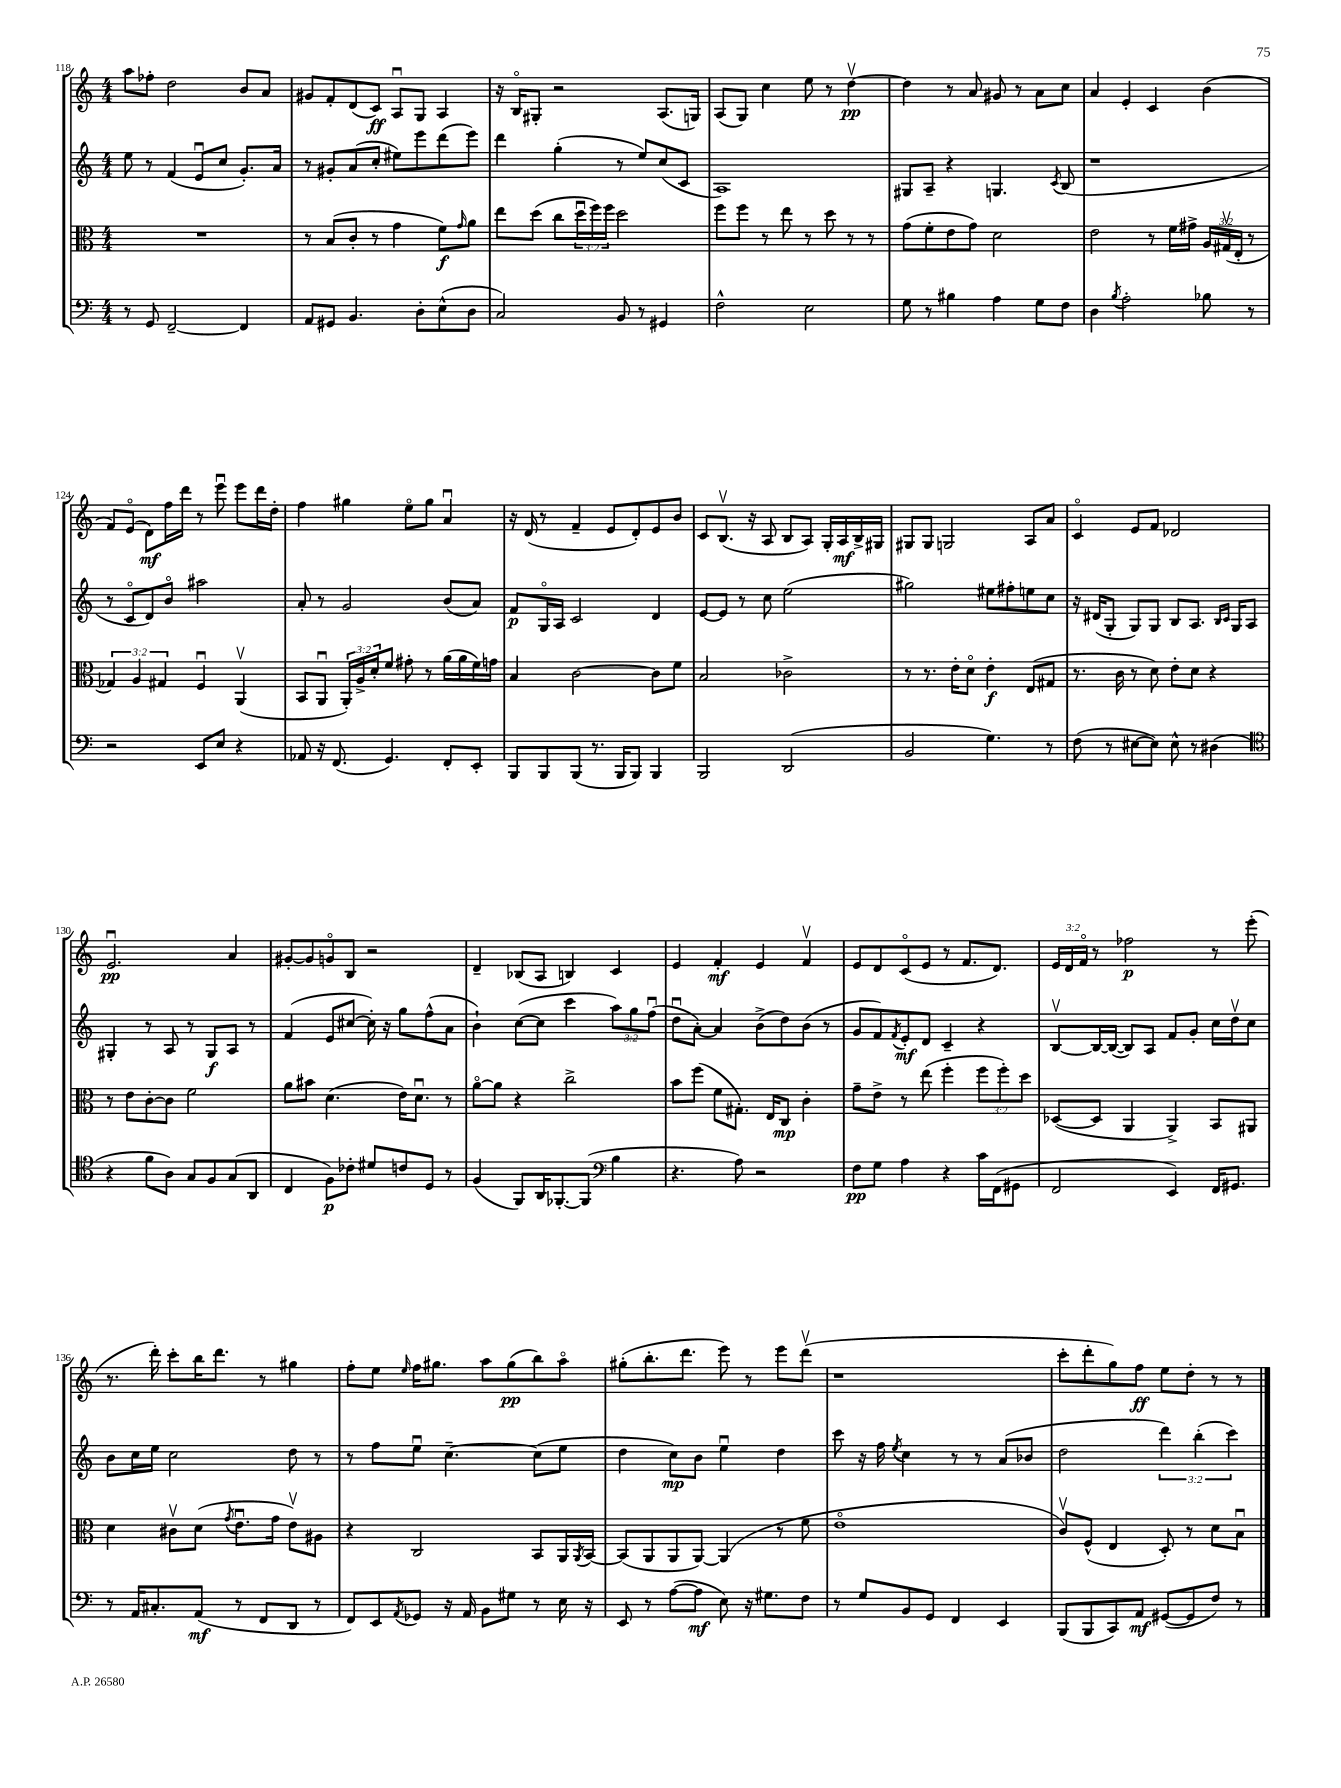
<<
\new StaffGroup <<
\new Staff = "s0" {
    \clef treble \key c \major \numericTimeSignature \time 4/4 \override Staff.TupletNumber.text = #tuplet-number::calc-fraction-text
    a''8 fes''8-. d''2 b'8 a'8 |
    gis'8 f'8-. d'8( c'8\ff) a8\downbow g8 a4 |
    r16 b16\flageolet gis8-. r2 a8.( g16) |
    a8( g8) c''4 e''8 r8 d''4~\upbow\pp |
    d''4 r8 a'8 gis'8 r8 a'8 c''8 |
    a'4 e'4-. c'4 b'4( |
    f'8) e'8\flageolet( d'8\mf) f''16 d'''16 r8 e'''8\downbow e'''8 d'''16 d''16-. |
    f''4 gis''4 e''8\flageolet gis''8 a'4\downbow |
    r16 d'16( r8 f'4-- e'8 d'8-.) e'8 b'8 |
    c'8 b8.\upbow( r16 a8 b8 a8) g16-. a16\mf b16-> gis16 |
    gis8 gis8 g2 a8 a'8 |
    c'4\flageolet e'8 f'8 des'2 |
    e'2.\downbow\pp a'4 |
    gis'8~-. gis'8 g'8\flageolet b8 r2 |
    d'4-- bes8( a8 b4) c'4 |
    e'4 f'4-.\mf e'4 f'4\upbow |
    e'8 d'8 c'8\flageolet( e'8 r8 f'8. d'8.) |
    \tuplet 3/2 { e'16 d'16 f'16\flageolet } r8 fes''2\p r8 e'''8-.( |
    r8. d'''16-.) c'''8-. b''16 d'''8. r8 gis''4 |
    f''8-. e''8 \grace { e''16 } f''16 gis''8. a''8 gis''8\pp( b''8) a''8\flageolet |
    gis''8-.( b''8.-. d'''8. e'''8) r8 e'''8 d'''8\upbow( |
    r1 |
    c'''8-. d'''8-. g''8) f''8\ff e''8 d''8-. r8 r8 \bar "|." |
}
\new Staff = "s1" {
    \clef treble \key c \major \numericTimeSignature \time 4/4 \override Staff.TupletNumber.text = #tuplet-number::calc-fraction-text
    e''8 r8 f'4( e'8\downbow c''8 g'8.-.) a'16 |
    r8 gis'8-. a'8( c''8-. eis''8) e'''8 d'''8( e'''8) |
    d'''4 g''4-.( r8 e''8) c''8( c'8 |
    a1) |
    gis8 a8-- r4 g4. \acciaccatura { c'8 } b8( |
    r1 |
    r8 c'8\flageolet d'8) b'8\flageolet ais''2 |
    a'8-. r8 g'2 b'8( a'8) |
    f'8\p g16\flageolet a16 c'2 d'4 |
    e'8~ e'8 r8 c''8 e''2( |
    gis''2) eis''8 fis''8-. e''8 c''8 |
    r16 dis'16( g8-. g8) g8 b8 a8. \grace { b16 c'16 } g16 a8 |
    gis4-. r8 a8 r8 gis8\f a8 r8 |
    f'4( e'8 cis''8~ cis''16-.) r16 g''8 f''8-^( a'8 |
    b'4-!) c''8~( c''8 c'''4 \tuplet 3/2 { a''8) g''8 f''8\downbow( } |
    d''8\downbow a'8~-.) a'4 b'8->( d''8) b'8( r8 |
    g'8 f'8) \acciaccatura { f'8 } e'8-.\mf d'8 c'4-- r4 |
    b8~\upbow b16~ b16~( b8) a8 f'8 g'8-. c''16 d''16\upbow c''8 |
    b'8 c''16 e''16 c''2 d''8 r8 |
    r8 f''8 e''8\downbow c''4.~-- c''8( e''8 |
    d''4 c''8\mp) b'8 e''4\downbow d''4 |
    c'''8 r16 f''16 \acciaccatura { e''8 } c''4 r8 r8 a'8( bes'8 |
    d''2 \tuplet 3/2 { d'''4) b''4-.( c'''4) } \bar "|." |
}
\new Staff = "s2" {
    \clef alto \key c \major \numericTimeSignature \time 4/4 \override Staff.TupletNumber.text = #tuplet-number::calc-fraction-text
    R1 |
    r8 b8( c'8-. r8 g'4 f'8\f) \grace { g'16 } a'8 |
    e''8 d''8( c''8 \tuplet 3/2 { d''16\downbow f''16) f''16 } d''2 |
    f''8 f''8 r8 e''8 r8 d''8 r8 r8 |
    g'8( f'8-. e'8 g'8) d'2 |
    e'2 r8 f'16 gis'16-> \tuplet 3/2 { a16 gis16\upbow( e16-. } r8 |
    \tuplet 3/2 { ges4) a4 gis4 } f4\downbow a,4\upbow( |
    b,8 a,8\downbow \tuplet 3/2 { a,16-.) a16-> d'16-. } f'8 gis'8-. r8 a'16( a'16 f'16) g'16 |
    b4 c'2~ c'8 f'8 |
    b2 ces'2-> |
    r8 r8. e'16-. d'8\flageolet e'4-.\f e8( gis8 |
    r8. c'16 r8 d'8) e'8-. d'8 r4 |
    r8 e'8 c'8~-. c'8 f'2 |
    a'8 bis'8 d'4.( e'16) d'8.\downbow r8 |
    a'8~\flageolet a'8 r4 c''2-> |
    b'8 f''8( f'8 gis8.-.) e16 c8\mp c'4-. |
    g'8-- e'8-> r8 e''8( f''4-. \tuplet 3/2 { f''8 f''8-.) d''8 } |
    des8~( des8 a,4 a,4->) b,8 ais,8 |
    d'4 cis'8\upbow d'8( \acciaccatura { g'8 } e'8.\downbow g'16 e'8\upbow) ais8 |
    r4 c2 b,8 a,16 \acciaccatura { a,8 } b,16~ |
    b,8( a,8 a,8 a,8~) a,4( r8 f'8 |
    e'1\flageolet |
    c'8\upbow) f8-^( e4 d8-.) r8 d'8 b8\downbow \bar "|." |
}
\new Staff = "s3" {
    \clef bass \key c \major \numericTimeSignature \time 4/4
    r8 g,8 f,2~-- f,4 |
    a,8 gis,8 b,4. d8-. e8-^( d8 |
    c2) b,8 r8 gis,4 |
    f2-^ e2 |
    g8 r8 bis4 a4 g8 f8 |
    d4 \acciaccatura { b8 } a2-. bes8 r8 |
    r2 e,8 e8 r4 |
    aes,8 r16 f,8.( g,4.) f,8-. e,8-. |
    b,,8 b,,8 b,,8( r8. b,,16 b,,8) b,,4 |
    b,,2 d,2( |
    b,2 g4.) r8 |
    f8( r8 eis8~ eis8) eis8-^ r8 dis4( |
    \clef tenor r4 f'8 a8) g8 f8 g8( a,8 |
    c4 f8\p) ces'8-. dis'8 c'8 d8 r8 |
    f4( f,8) a,16 fes,8.~-. fes,8( \clef bass b4 |
    r4. a8) r2 |
    f8\pp g8 a4 r4 c'16 f,16( gis,8 |
    f,2 e,4) f,16 gis,8. |
    r8 a,16 cis8.-. a,8\mf( r8 f,8 d,8 r8 |
    f,8) e,8 \acciaccatura { a,8 } ges,8 r16 a,16 b,8 gis8 r8 e16 r16 |
    e,8 r8 a8~( a8\mf e8) r16 gis8. f8 |
    r8 g8 b,8 g,8 f,4 e,4 |
    b,,8( b,,8 c,8) a,8\mf gis,8~( gis,8 f8) r8 \bar "|." |
}
>>
>>
\layout { \context { \Score currentBarNumber = #118 } }
